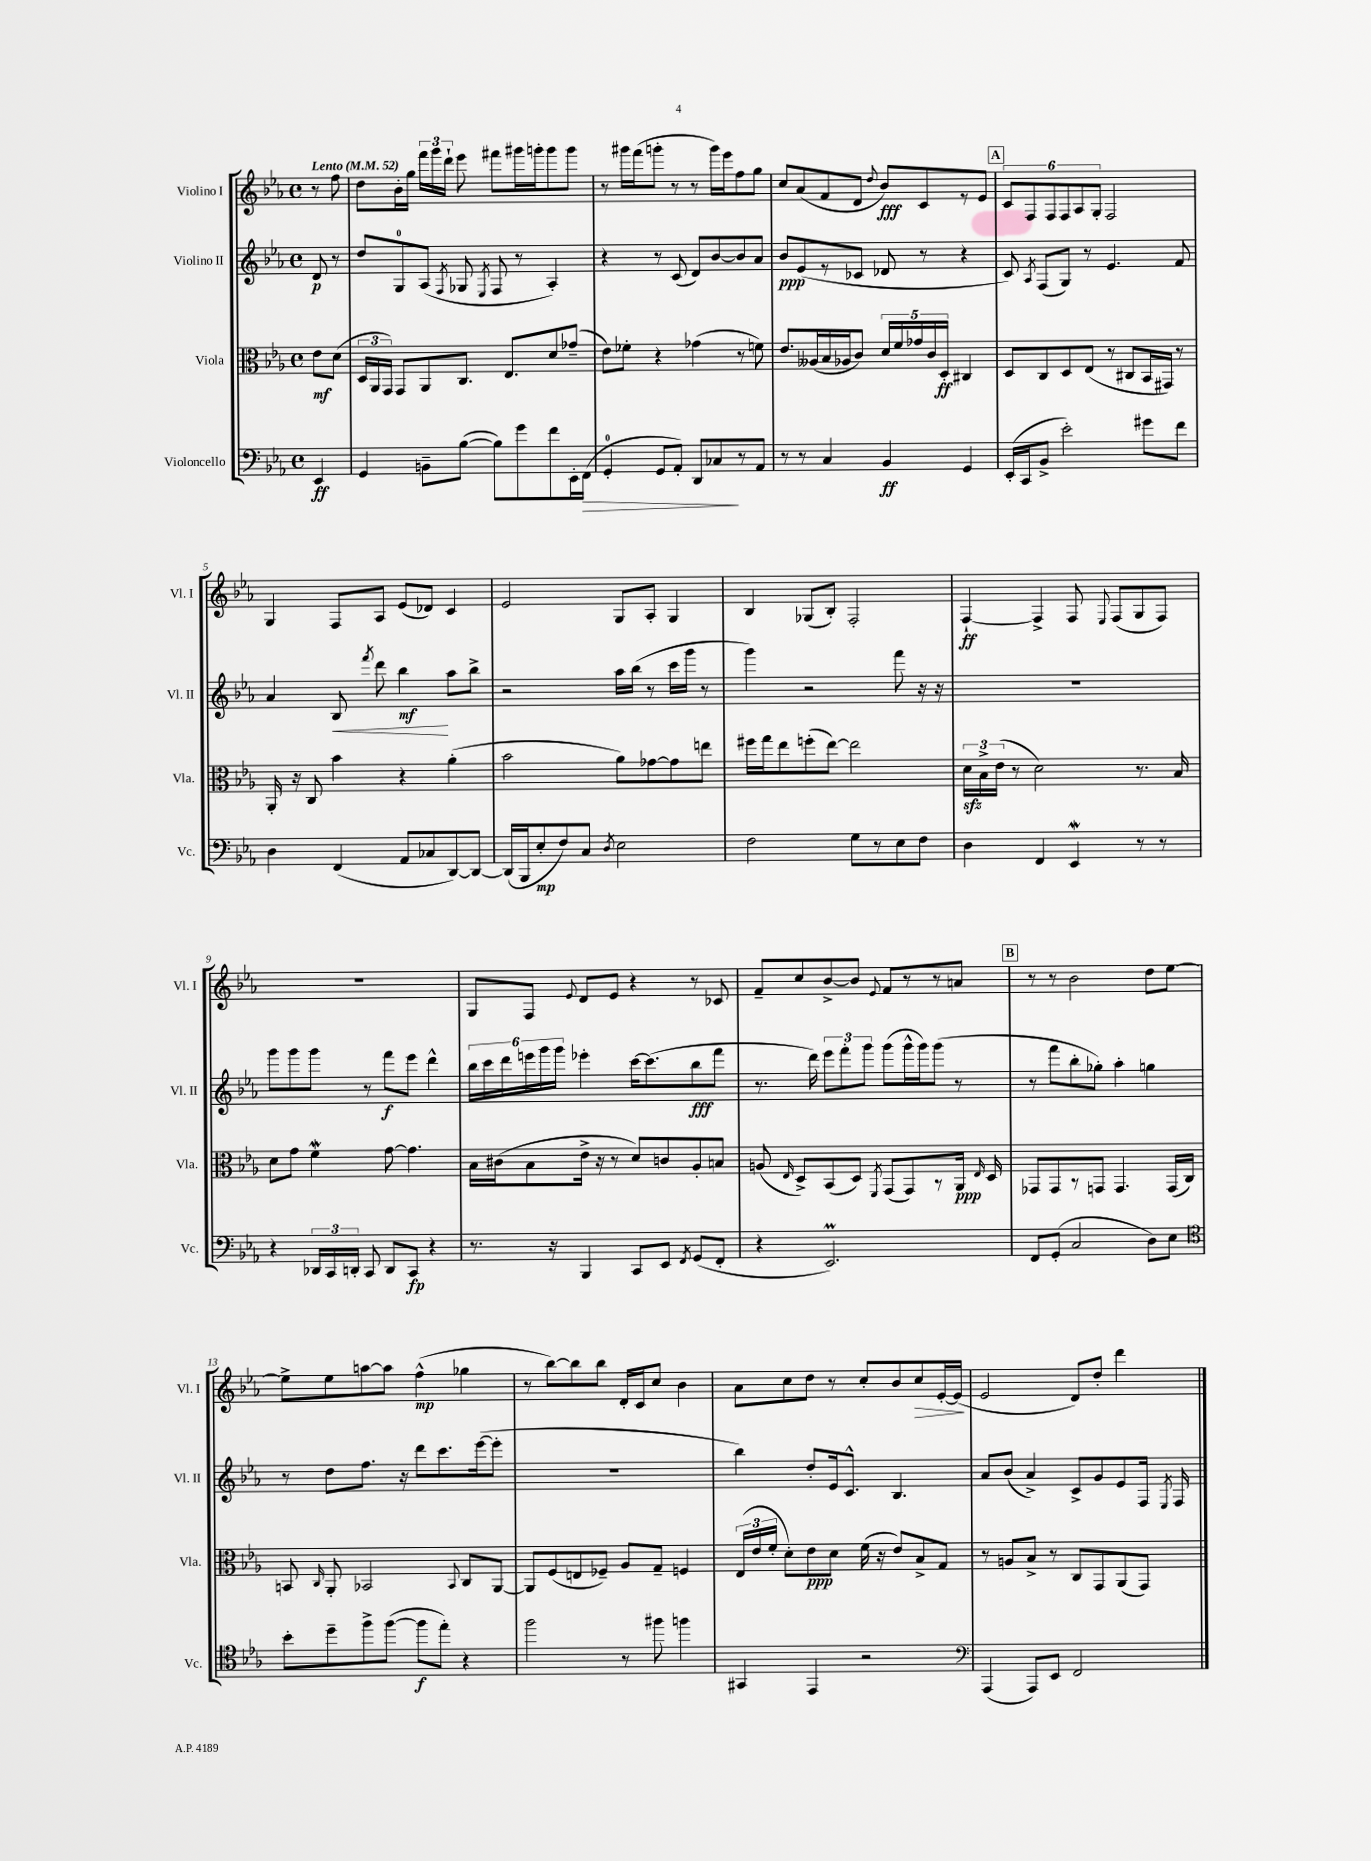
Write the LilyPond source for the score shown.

<<
\new StaffGroup <<
\new Staff = "s0" \with { instrumentName = "Violino I" shortInstrumentName = "Vl. I" } {
    \clef treble \key ees \major \defaultTimeSignature \time 4/4 \partial 4 \tempo "Lento" 4 = 52
    \autoBeamOff r8 f''8 |
    d''8[ bes'16-. g''16] \tuplet 3/2 { f'''16[ g'''16 d'''16]-! } ees'''8 fis'''8[ gis'''16 g'''16-. g'''8 g'''8] |
    r8 gis'''16[ f'''16( g'''8]-. r8 r8 g'''16[) ees'''16 f''8 g''8] |
    c''8[ aes'8( f'8 d'8] \appoggiatura { d''8 } bes'8[\fff) c'8 r8 ees'8] |
    \mark \markup { \box "A" } \tuplet 6/4 { c'8[ f8 f8 f8 aes8 g8]-. } f2 |
    g4 f8[ aes8] ees'8[( des'8]) c'4 |
    ees'2 g8[ aes8]-. g4 |
    bes4 ges8[( bes8]-.) f2-. |
    f4~-!\ff f4-> f8 \appoggiatura { ees8 } f8[( g8 f8]) |
    R1 |
    g8[ f8] \appoggiatura { ees'8 } d'8[ ees'8] r4 r8 ces'8 |
    f'8[-- c''8 bes'8~-> bes'8] \appoggiatura { ees'8 } f'8[ r8 r8 a'8] |
    \mark \markup { \box "B" } r8 r8 bes'2 d''8[ ees''8]~ |
    ees''8[-> ees''8 a''8~ a''8] f''4-^\mp( ges''4 |
    r8 bes''8[~) bes''8 bes''8] d'16[-. c'16 c''8] bes'4 |
    aes'8[ c''8 d''8] r8 c''8[-. bes'8 c''8\> ees'16~-. ees'16]\!( |
    ees'2 d'8[) d''8]-. d'''4 \bar "|." |
}
\new Staff = "s1" \with { instrumentName = "Violino II" shortInstrumentName = "Vl. II" } {
    \clef treble \key ees \major \defaultTimeSignature \time 4/4 \partial 4
    \autoBeamOff d'8\p r8 |
    d''8[ g8-0 aes8]( \acciaccatura { f8 } ges8 \acciaccatura { ees8 } f8 r8 aes4-.) |
    r4 r8 c'8( d'8[) bes'8~ bes'8 aes'8] |
    bes'8[\ppp ees'8( r8 ces'8] des'8 r8 r4 |
    \mark \markup { \box "A" } c'8) \acciaccatura { aes8 } f8[( g8]) r8 ees'4. f'8 |
    aes'4 bes8\< \acciaccatura { f'''8 } d'''8 bes''4\mf\! aes''8[ bes''8]-> |
    r2 aes''16[ bes''16]( r8 c'''16[ g'''16] r8 |
    g'''4) r2 f'''8 r16 r16 |
    R1 |
    g'''8[ g'''8 g'''8] r8 f'''8[\f ees'''8] d'''4-^ |
    \tuplet 6/4 { bes''16[ c'''16 d'''16 e'''16 g'''16 g'''16] } ees'''4-. c'''16[~ c'''8.( bes''8\fff f'''8] |
    r8. d'''16) \tuplet 3/2 { ees'''8[ f'''8-. g'''8] } g'''8[( g'''16-^ g'''16) g'''8]( r8 |
    \mark \markup { \box "B" } r8 f'''8[ bes''8-. ges''8]-.) aes''4-. g''4 |
    r8 d''8[ f''8.] r16 d'''8[ c'''8. ees'''16~( ees'''8]-. |
    R1 |
    bes''4) d''8[-. ees'16 c'8.]-^ bes4. |
    aes'8[ bes'8]( aes'4->) c'8[-> g'8 ees'8 f16] \acciaccatura { ees8 } f16 \bar "|." |
}
\new Staff = "s2" \with { instrumentName = "Viola" shortInstrumentName = "Vla." } {
    \clef alto \key ees \major \defaultTimeSignature \time 4/4 \partial 4
    \autoBeamOff ees'8[\mf d'8]( |
    \tuplet 3/2 { d16[ aes,16 g,16]) } g,8[ aes,8 c8.] ees8.[ d'8 ges'8]--( |
    ees'8[) fes'8]-. r4 ges'4( r8 f'8) |
    ees'8.[ aeses16( bes16 aes16 c'8]) \tuplet 5/4 { d'16[ f'16 ges'16 c'16 d16]-.\ff } cis4 |
    \mark \markup { \box "A" } d8[ c8 d8 ees8]( r8 cis8[ bes,16 gis,16]) r8 |
    aes,16-. r16 c8 bes'4 r4 aes'4-.( |
    bes'2 aes'8[) ges'8~ ges'8 e''8] |
    fis''16[ g''16 ees''8 f''8-.( ees''8]~) ees''2 |
    \tuplet 3/2 { d'16[\sfz bes16-> ees'16]( } r8 d'2) r8. bes16 |
    d'8[ g'8] f'4\mordent g'8~ g'4. |
    bes16[ cis'16( bes8 ees'16]-> r16 r8 d'8[) c'8 aes8-. b8] |
    a8( \grace { ees16 } d8[->) bes,8( d8]) \acciaccatura { f,8 } g,8[( g,8) r8 aes,16]\ppp \grace { ees16 } d16 |
    \mark \markup { \box "B" } ges,8[ ges,8 r8 g,8] g,4. g,16[( c16]) |
    b,8 \grace { c16 } aes,8-. bes,2 \appoggiatura { bes,8 } c8[ aes,8]~ |
    aes,8[ f8( e8 fes8]--) aes8[ g8]-- f4 |
    \tuplet 3/2 { ees16[( ees'16 f'16]-. } d'8[-.) ees'8\ppp d'8] f'16( r16 ees'8[) bes8-> g8] |
    r8 a8[ bes8]-> r8 c8[ g,8 aes,8( g,8]) \bar "|." |
}
\new Staff = "s3" \with { instrumentName = "Violoncello" shortInstrumentName = "Vc." } {
    \clef bass \key ees \major \defaultTimeSignature \time 4/4 \partial 4
    \autoBeamOff ees,4\ff |
    g,4 b,8[-- bes8]~( bes8[) g'8 f'8 ees,16-. f,16]\>( |
    g,4-0-. g,8[ aes,8]-.) d,8[ ces8\! r8 aes,8] |
    r8 r8 c4 bes,4\ff g,4 |
    \mark \markup { \box "A" } ees,16[-.( c,16 bes,8]-> ees'2-.) gis'8[ f'8] |
    d4 f,4( aes,8[ ces8 d,8~) d,8]~ |
    d,16[( bes,,16 ees8-.\mp f8) c8] \acciaccatura { d8 } ees2 |
    f2 g8[ r8 ees8 f8] |
    d4 f,4 ees,4\mordent r8 r8 |
    r4 \tuplet 3/2 { des,16[ c,16 d,16]-. } c,8 d,8[ c,8]\fp r4 |
    r8. r16 bes,,4 c,8[ ees,8] \acciaccatura { f,8 } g,8[( f,8]-. |
    r4 ees,2.\prall) |
    \mark \markup { \box "B" } f,8[ g,8]-.( c2 d8[) ees8] |
    \clef tenor bes'8[-. d''8-- f''8-> f''8]~( f''8[\f ees''8]-.) r4 |
    f''2 r8 fis''8 f''4 |
    gis,4 ees,4 r2 |
    \clef bass aes,,4( aes,,8[) ees,8] f,2 \bar "|." |
}
>>
>>
